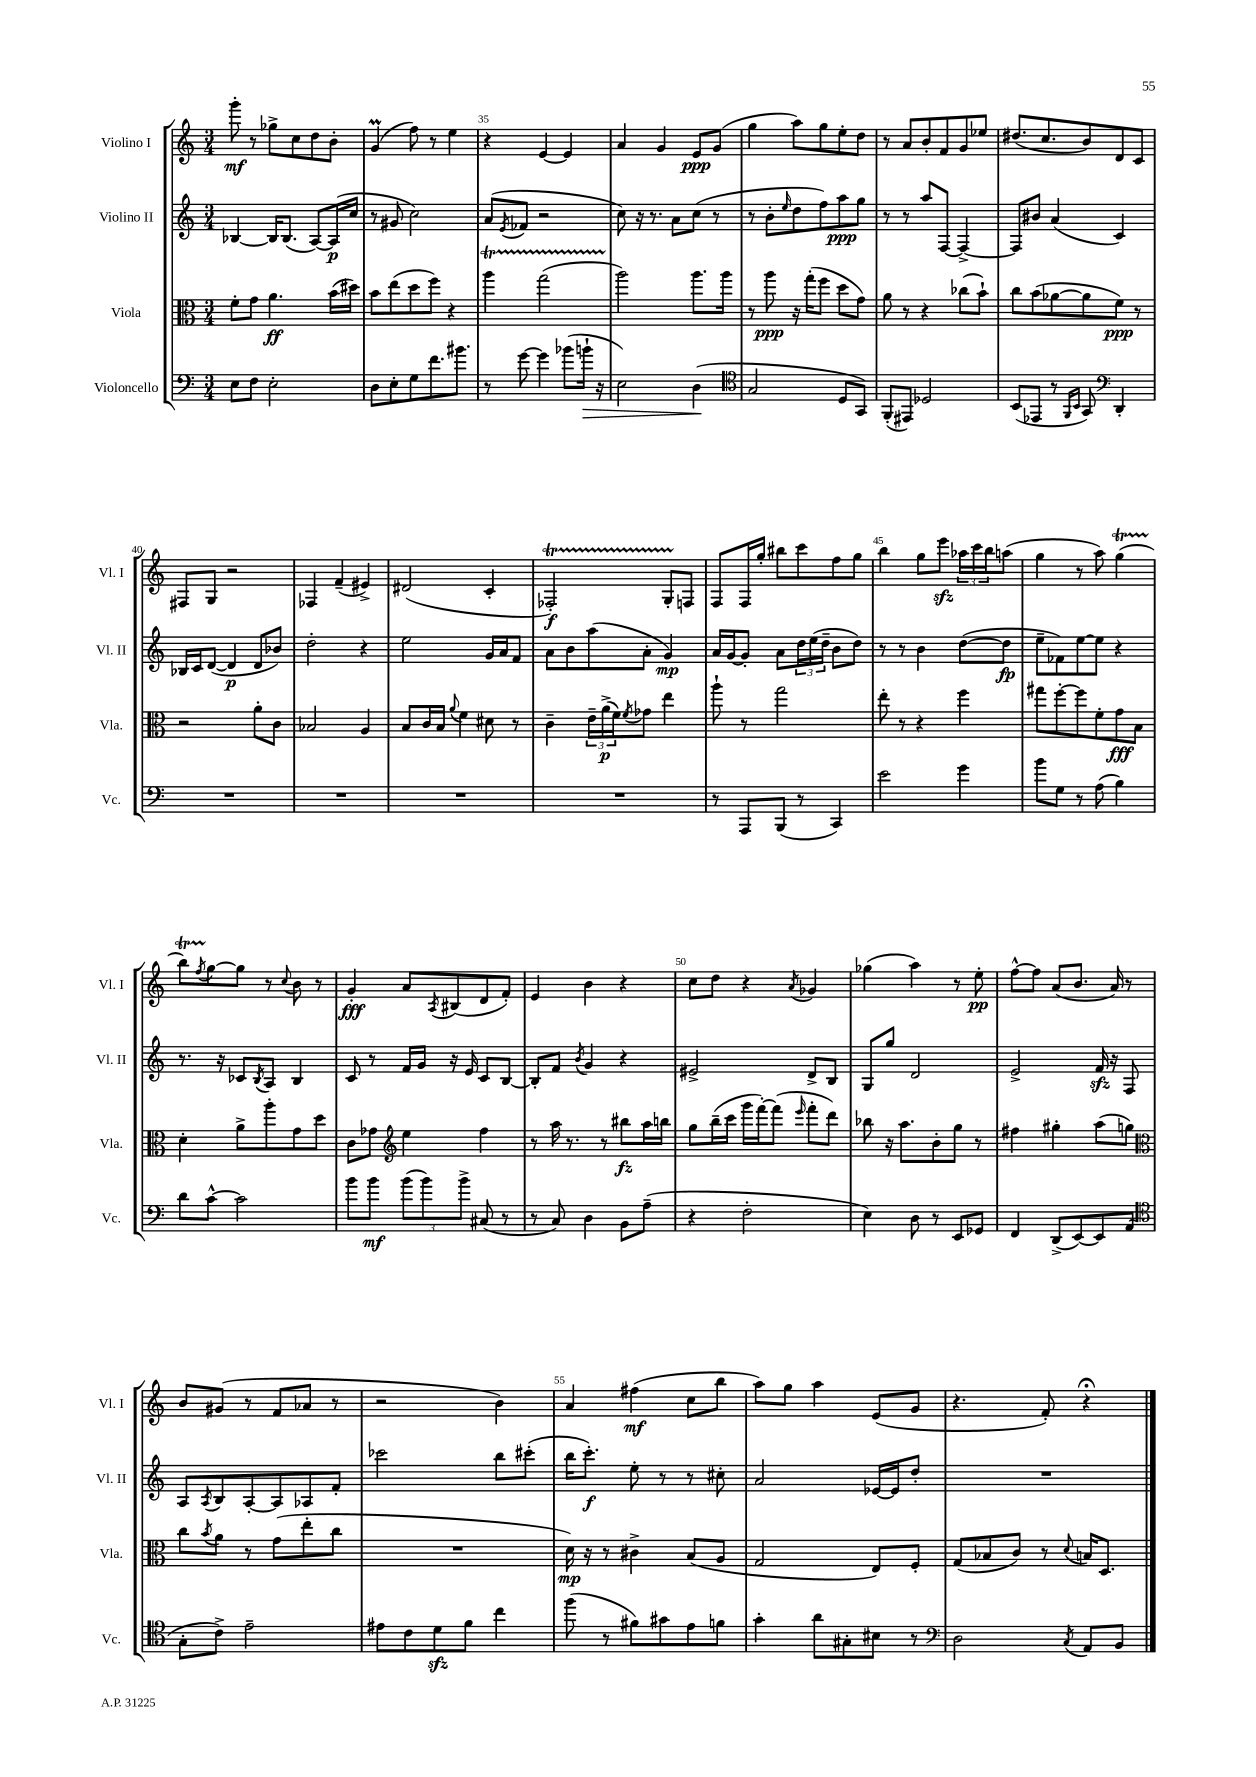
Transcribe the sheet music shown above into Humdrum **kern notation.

**kern	**kern	**kern	**kern
*staff4	*staff3	*staff2	*staff1
*clefF4	*clefC3	*clefG2	*clefG2
*k[]	*k[]	*k[]	*k[]
*M3/4	*M3/4	*M3/4	*M3/4
8E	8f'	[4B-	8ggg'
8F	8g	.	8r
2E'	4.a	16B-]	8gg-^
.	.	(8.B-	.
.	.	.	8cc
.	.	[8A)	8dd
.	(16b	(16A]	8b'
.	16dd#)	16cc	.
=	=	=	=
8D	8b	8r	(4g
8E'	(8ee	8g#	.
8G	8dd	2cc)	8ff)
8.f	8ff)	.	8r
.	4r	.	4ee
8.b#	.	.	.
=	=	=	=
8r	4aa	(8a	4r
.	.	8qe	.
[8g	.	8f-	.
4g]	(2gg	2r	[4e
(8b-	.	.	4e]
16b`	.	.	.
16r	.	.	.
=	=	=	=
2E)	2aa)	8cc)	4a
.	.	16r	.
.	.	8.r	.
.	.	.	4g
.	.	8a	.
(4D	8.aa	(8cc	8e
.	.	8r	(8g
.	16aa	.	.
=	=	=	=
*clefC4	*	*	*
2G	8r	8r	4gg
.	8aa	8b'	.
.	.	16qqee	.
.	16r	8dd	8aa)
.	(16gg'	.	.
.	8ff	8ff)	8gg
8D	8dd	8aa	8ee'
8GG)	8g)	8gg	8dd
=	=	=	=
(8FF'	8a	8r	8r
8EE#)	8r	8r	8a
2D-	4r	8aa	8b'
.	.	[8F	8f
.	(8cc-	4F^_	8g
.	8b`)	.	8ee-
=	=	=	=
(8BB	8cc	8F]	(8.dd#
8EE-	(8b	8b#	.
.	.	.	8.cc
8r	[8a-	(4a	.
16qqFF	.	.	.
16qqBB	.	.	.
8GG)	8a-]	.	8b)
*clefF4	*	*	*
4DD'	8f)	4c)	8d
.	8r	.	8c
=	=	=	=
2.r	2r	16B-	8F#
.	.	16c	.
.	.	([8d	8G
.	.	4d]	2r
.	8a'	8d	.
.	8c	8b-)	.
=	=	=	=
2.r	2B-	2dd'	4F-
.	.	.	(4f~
.	4A	4r	4e#^)
=	=	=	=
2.r	8B	2ee	(2d#
.	16c	.	.
.	16B	.	.
.	8qqa	.	.
.	4f	.	.
.	8d#	16g	4c'
.	.	16a	.
.	8r	8f	.
=	=	=	=
2.r	4c~	8a	2F-')
.	.	8b	.
.	24e~	(8aa	.
.	(24a^	.	.
.	24f)	.	.
.	8qf	.	.
.	8g-	8a'	.
.	4ee	4g)	8G'
.	.	.	8F
=	=	=	=
8r	8aa`	16a	8F
.	.	[16g	.
8AAA	8r	8g']	16F
.	.	.	16gg'
(8BBB	2gg	8a	8bb#
8r	.	24dd	8ccc
.	.	(24ee	.
.	.	24dd~	.
4CC)	.	8b	8ff
.	.	8dd)	8gg
=	=	=	=
2e	8ee'	8r	4bb
.	8r	8r	.
.	4r	4b	8gg
.	.	.	8eee
4g	4ff	([8dd	24aa-
.	.	.	24ccc
.	.	.	24bb
.	.	8dd]	(8aa
=	=	=	=
8b	8gg#	8ee~	4gg
8G	[8ff'	8f-)	.
8r	8ff]	[8ee	8r
(8A	8f'	8ee]	8aa)
4B)	8g	4r	(4gg
.	8B	.	.
=	=	=	=
8d	4d'	8.r	8bb)
.	.	.	8qff
[8c^^	.	.	[8gg
.	.	16r	.
2c]	8a^	8c-	8gg]
.	.	8qB	.
.	8aa'	8A	8r
.	.	.	8qqcc
.	8g	4B	8b
.	8dd	.	8r
=	=	=	=
8b	8c	8c	4g'
8b	8g-	8r	.
*	*clefG2	*	*
(12b	4ee	16f	8a
.	.	16g	.
12b)	.	.	.
.	.	.	8qA
.	.	16r	(8B#
12b^	.	.	.
.	.	16e	.
(8C#	4ff	8c	8d
8r	.	[8B	8f')
=	=	=	=
8r	8r	8B']	4e
8C)	16aa	8f	.
.	8.r	.	.
.	.	8qb	.
4D	.	4g	4b
.	8r	.	.
8BB	8bb#	4r	4r
(8A~	16aa	.	.
.	16bb	.	.
=	=	=	=
4r	8gg	2e#^	8cc
.	(16bb~	.	8dd
.	16ccc	.	.
2F'	16ggg	.	4r
.	[16fff')	.	.
.	(8fff]	.	.
.	16qqeee	.	8qa
.	8fff'	8d^	4g-
.	8ddd)	8B	.
=	=	=	=
4E)	8bb-	8G	(4gg-
.	16r	8gg	.
.	8.aa	.	.
8D	.	2d	4aa)
8r	8b'	.	.
8EE	8gg	.	8r
8GG-	8r	.	8ee'
=	=	=	=
4FF	4ff#	2e^	[8ff^^
.	.	.	8ff]
(8DD^	4gg#'	.	(8a
[8EE)	.	.	8.b
8EE]	(8aa	16f	.
.	.	16r	16a)
(8AA	8gg)	8F	8r
=	=	=	=
*clefC4	*clefC3	*	*
8G'	8cc	8A	8b
.	8qb	8qA	.
8c^)	8a	8B	(8g#
2e~	8r	[8A'	8r
.	(8g	8A]	8f
.	8ee'	8A-	8a-
.	8cc	8f'	8r
=	=	=	=
8e#	2.r	2ccc-	2r
8c	.	.	.
8d	.	.	.
8f	.	.	.
4cc	.	8bb	4b)
.	.	(8ccc#'	.
=	=	=	=
(8ff	16d)	16bb	4a
.	16r	8.ccc')	.
8r	8r	.	.
8f#)	4c#^	8ee'	(4ff#
8g#	.	8r	.
8e	(8B	8r	8cc
8f	8A	8cc#'	8bb
=	=	=	=
4g'	2G	2a	8aa)
.	.	.	8gg
8a	.	.	4aa
8G#'	.	.	.
8B#	8E)	[16e-	(8e
.	.	16e-]	.
8r	8F'	8dd'	8g
=	=	=	=
*clefF4	*	*	*
2D	(8G	2.r	4.r
.	8B-	.	.
.	8c)	.	.
.	8r	.	8f')
8qC	8qqd	.	.
8AA	16B	.	4r;
.	8.D	.	.
8BB	.	.	.
==	==	==	==
*-	*-	*-	*-
